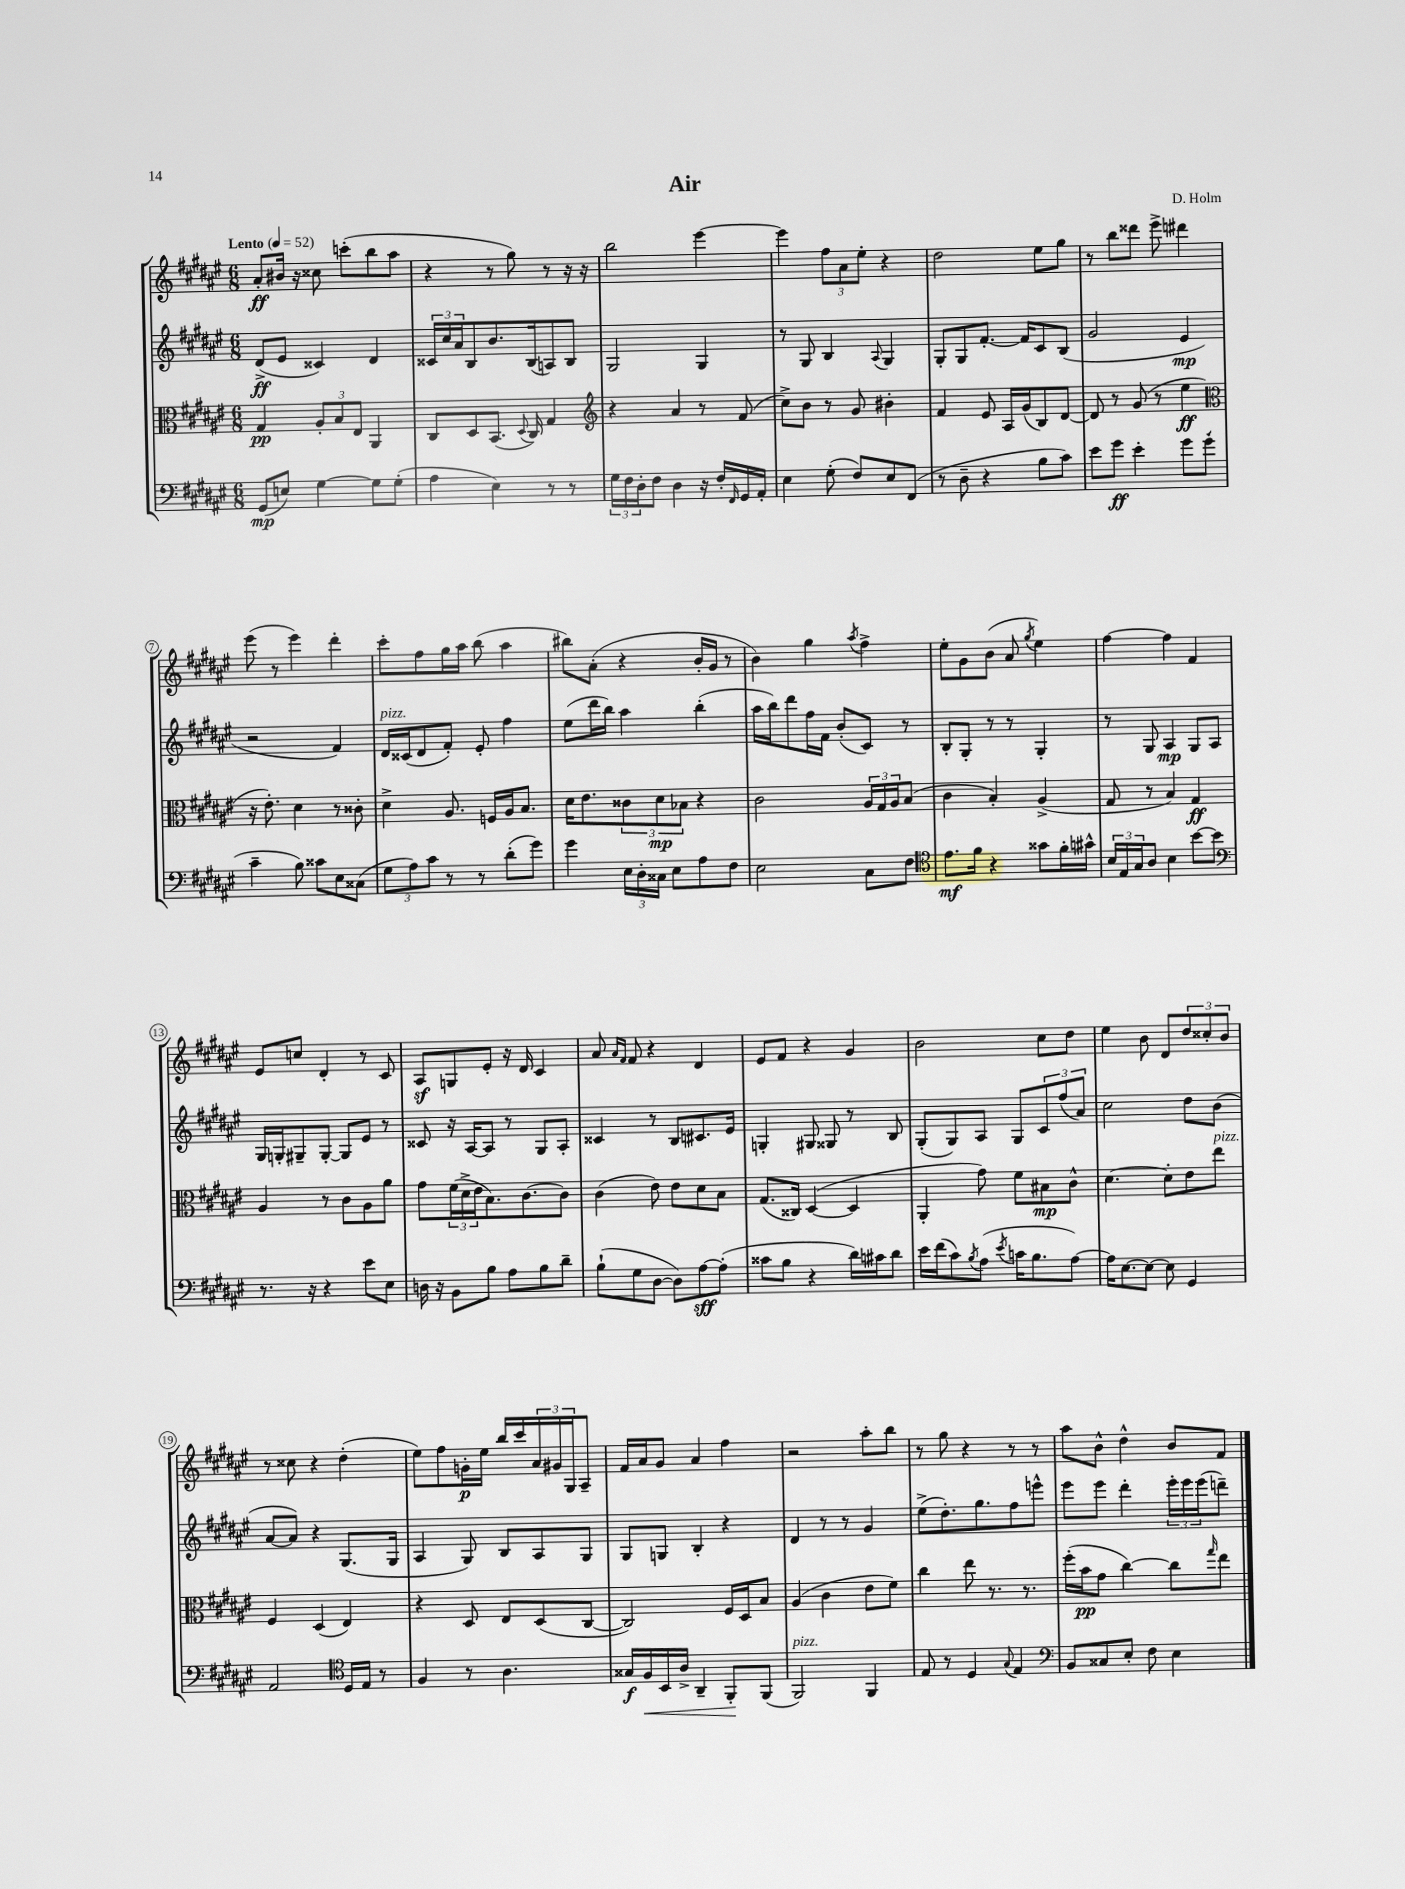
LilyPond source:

\header { title = "Air" composer = "D. Holm" }
<<
\new StaffGroup <<
\new Staff = "s0" {
    \clef treble \key fis \major \numericTimeSignature \time 6/8 \tempo "Lento" 4 = 52
    ais'8-.\ff bis'16 r16 cisis''8 c'''8-.( b''8 ais''8 |
    r4 r8 gis''8) r8 r16 r16 |
    b''2 eis'''4~ |
    eis'''4 \tuplet 3/2 { fis''8 ais'8 eis''8-. } r4 |
    dis''2 eis''8 gis''8 |
    r8 b''8 disis'''8 eis'''8-> dis'''4 |
    eis'''8( r8 eis'''4) dis'''4-. |
    cis'''8-. fis''8 gis''16 ais''16 b''8( ais''4 |
    bis''8) ais'8-.( r4 b'16-. gis'16 r8 |
    b'4) gis''4 \acciaccatura { ais''8 } fis''4-> |
    eis''8-. gis'8 b'8( ais'8 \acciaccatura { gis''8 } eis''4) |
    fis''4~ fis''4 fis'4 |
    eis'8 c''8 dis'4-. r8 cis'8 |
    ais8\sf g8 eis'8-. r16 dis'16 cis'4 |
    ais'8 \grace { ais'16 fis'16 } fis'8 r4 dis'4 |
    eis'8 fis'8 r4 gis'4 |
    b'2 cis''8 dis''8 |
    eis''4 b'8 dis'8 \tuplet 3/2 { dis''8 cisis''8-. b'8 } |
    r8 cisis''8 r4 dis''4-.( |
    eis''8) fis''8 g'16-.\p eis''16 b''16 cis'''16 \tuplet 3/2 { ais'16 gis'16 gis16 } ais8-- |
    fis'16 ais'16 gis'8 ais'4 fis''4 |
    r2 ais''8-. b''8 |
    r8 gis''8 r4 r8 r8 |
    ais''8 b'8-^ dis''4-^ b'8 fis'8 \bar "|." |
}
\new Staff = "s1" {
    \clef treble \key fis \major \numericTimeSignature \time 6/8
    dis'8->\ff( eis'8 cisis'4) dis'4 |
    \tuplet 3/2 { cisis'16 cis''16 ais'16 } b8 b'8. b16( a8) b8 |
    gis2 gis4 |
    r8 gis8 b4 \appoggiatura { ais8 } gis4 |
    gis8-. gis8 fis'8.~-. fis'16 cis'8 b8( |
    gis'2 eis'4\mp |
    r2 fis'4) |
    dis'16^\markup { \italic "pizz." } cisis'16( dis'8 fis'8-.) eis'8-. fis''4 |
    eis''8( dis'''16 b''16) ais''4 b''4-.( |
    ais''16 b''16) dis'''8 fis''16 fis'16 b'8-.( cis'8) r8 |
    b8-. gis8-. r8 r8 gis4-. |
    r8 gis8 ais4\mp gis8 ais8 |
    gis16 g16-. gis8-- gis8~-. gis8 eis'8 r8 |
    cisis'8 r16 ais16~ ais8 r8 gis8 ais8-. |
    cisis'4 r8 b8 cis'8. eis'16 |
    g4-. gis8 gisis8 r8 b8 |
    gis8-.( gis8) ais8 gis8 \tuplet 3/2 { cis'8 fis''8( ais'8) } |
    cis''2 dis''8 b'8( |
    ais'8~ ais'8) r4 gis8.( gis16 |
    ais4 gis8) b8 ais8 gis8 |
    gis8 g8 b4-. r4 |
    dis'4 r8 r8 gis'4 |
    eis''8->( dis''8.-.) gis''8. fis''8 e'''8-^ |
    eis'''8 eis'''8 dis'''4-. \tuplet 3/2 { eis'''16-. eis'''16 eis'''16( } d'''8--) \bar "|." |
}
\new Staff = "s2" {
    \clef alto \key fis \major \numericTimeSignature \time 6/8
    gis4\pp \tuplet 3/2 { ais8-. b8 eis8 } ais,4 |
    cis8 dis8 b,8.( \appoggiatura { dis8 } cis16) gis4 |
    \clef treble r4 ais'4 r8 fis'8( |
    cis''8->) b'8 r8 gis'8 bis'4-. |
    fis'4 eis'8 ais16 gis'16( b8) dis'8~ |
    dis'8 r8 gis'8( r8 eis''4\ff |
    \clef alto r16 eis'8.-.) dis'4 r8 cisis'8-. |
    dis'4-> ais8. f16 ais16 b8. |
    dis'16 eis'8. \tuplet 3/2 { cisis'8 dis'8\mp bes8 } r4 |
    cis'2 \tuplet 3/2 { ais16 gis16 ais16 } b8( |
    cis'4 b4-.) ais4->( |
    gis8 r8 b4) gis4\ff |
    ais4 r8 cis'8 ais8 ais'8 |
    gis'8 \tuplet 3/2 { fis'16( dis'16-> eis'16 } b8.) cis'8.~ cis'8 |
    cis'4( eis'8) eis'8 dis'8 b8 |
    gis8.( cisis16) dis4~( dis4 |
    ais,4-. gis'8) fis'8 bis8\mp cis'8-^ |
    dis'4.~ dis'8-. eis'8 eis''8^\markup { \italic "pizz." } |
    fis4 dis4( eis4) |
    r4 dis8 eis8 dis8( cis8~ |
    cis2) fis16 dis16 b8 |
    ais4( cis'4 eis'8 fis'8) |
    cis''4 eis''8 r8. r8. |
    fis''16-.( b'16\pp gis'8 cis''4~) cis''8 \grace { gis''16 } eis''8 \bar "|." |
}
\new Staff = "s3" {
    \clef bass \key fis \major \numericTimeSignature \time 6/8
    gis,8\mp( e8) gis4~ gis8 gis8-.( |
    ais4 eis4) r8 r8 |
    \tuplet 3/2 { gis16 fis16 dis16-. } fis8 dis4 r16 fis16-. \grace { fis,16 } gis,16 ais,16-. |
    eis4 gis8-.( fis8) eis8 fis,8( |
    r8 dis8-- r4 b8 cis'8) |
    eis'8 gis'8\ff eis'4-. gis'8 gis'8-.( |
    cis'4-- b8) cisis'8 eis8 cisis8( |
    \tuplet 3/2 { gis8 ais8) cis'8 } r8 r8 dis'8-.( gis'8) |
    gis'4 \tuplet 3/2 { eis16 dis16-. cisis16 } eis8 ais8 fis8 |
    eis2 cis8 fis8 |
    \clef tenor eis'8.\mf fis'16 r4 gisis'8 fis'16-. gis'16-^ |
    \tuplet 3/2 { b16 eis16 gis16 } ais8 b4 b'8~ b'8 |
    \clef bass r8. r16 r4 eis'8 eis8 |
    d16 r16 b,8 b8 ais8 b8 dis'8-- |
    b8-!( gis8 dis8~ dis8) ais8~\sff ais8-.( |
    cisis'8 b8 r4 dis'16) cis'16 dis'8 |
    eis'16 fis'16( cis'8) \acciaccatura { b8 } ais8( \acciaccatura { eis'8 } c'16 b8. ais8~) |
    ais16 eis8.~ eis8~ eis8 gis,4 |
    ais,2 \clef tenor dis16 eis16 r8 |
    fis4 r8 ais4. |
    gisis16\f fis16\< b,16 ais16-> ais,4-- fis,8-.\! fis,8( |
    fis,2^\markup { \italic "pizz." }) fis,4 |
    eis8 r8 dis4 \appoggiatura { gis8 } eis4 |
    \clef bass b,8 cisis8 eis8-. fis8 eis4 \bar "|." |
}
>>
>>
\layout { \context { \Score \override BarNumber.stencil = #(make-stencil-circler 0.1 0.3 ly:text-interface::print) } }
